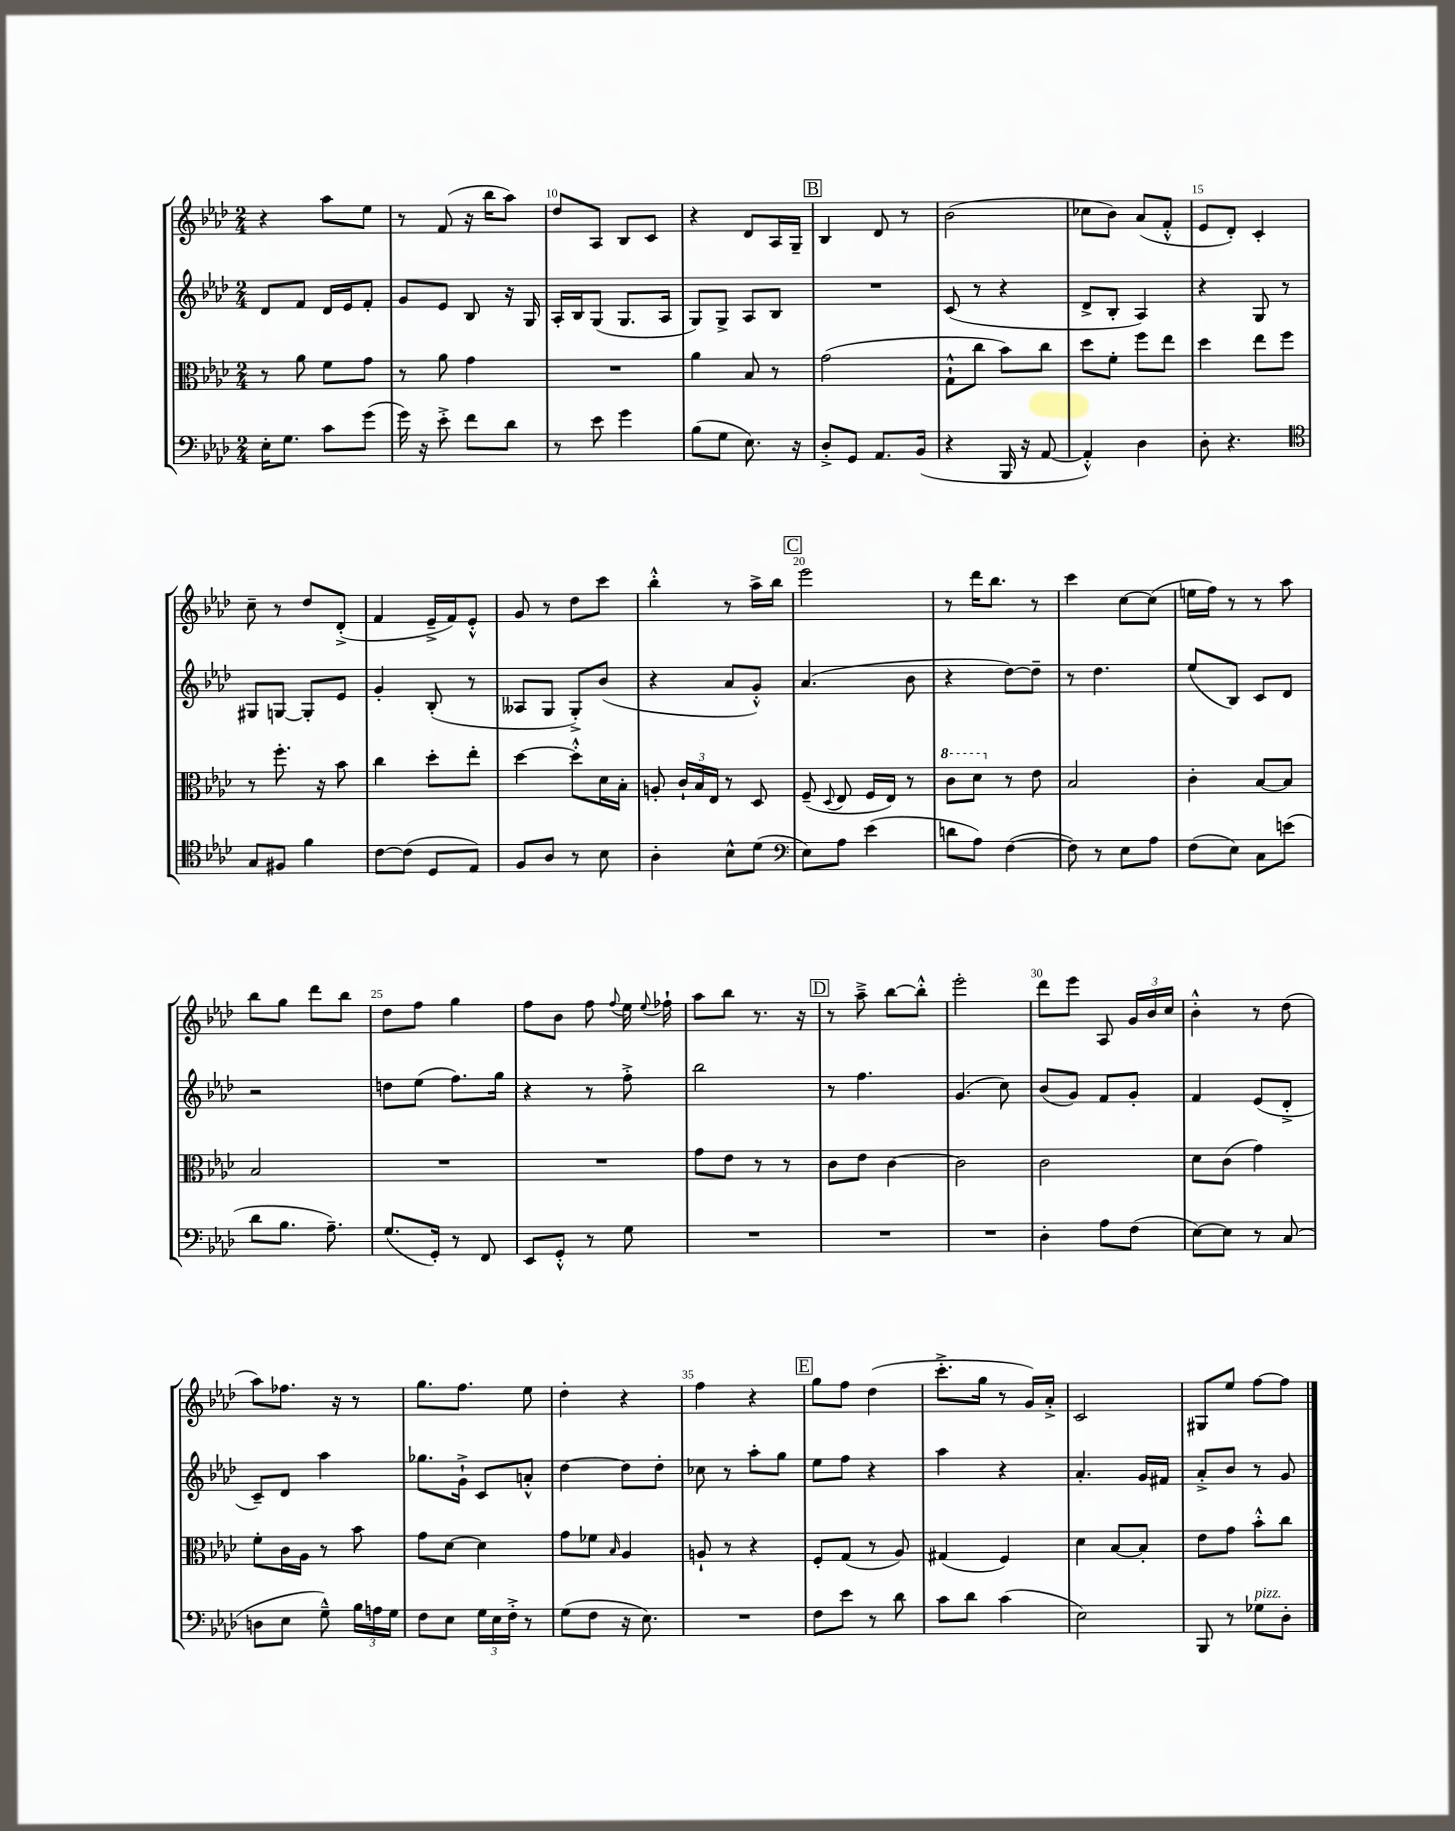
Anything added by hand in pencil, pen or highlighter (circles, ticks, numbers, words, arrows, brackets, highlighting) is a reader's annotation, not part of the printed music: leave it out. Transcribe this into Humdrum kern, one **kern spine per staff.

**kern	**kern	**kern	**kern
*staff4	*staff3	*staff2	*staff1
*clefF4	*clefC3	*clefG2	*clefG2
*k[b-e-a-d-]	*k[b-e-a-d-]	*k[b-e-a-d-]	*k[b-e-a-d-]
*M2/4	*M2/4	*M2/4	*M2/4
16E-'	8r	8d-	4r
8.G	.	.	.
.	8a-	8f	.
8c	8f	16d-	8aa-
.	.	16e-	.
(8g	8g	8f'	8ee-
=	=	=	=
16g)	8r	8g	8r
16r	.	.	.
8e-'^	8a-	8e-	(8f
8f	4g	8B-	16r
.	.	.	16bb-
8d-	.	16r	8aa-)
.	.	16G	.
=	=	=	=
8r	2r	16A-'	8dd-
.	.	16B-	.
8e-	.	(8G	8A-
4g	.	8.G	8B-
.	.	.	8c
.	.	16A-	.
=	=	=	=
(8B-	4a-	8G)	4r
8G	.	8G^	.
8.E-)	8B-	8A-	8d-
.	8r	8B-	16A-
16r	.	.	16G~
=	=	=	=
8D-'^	(2g	2r	4B-
8GG	.	.	.
8.AA-	.	.	8d-
.	.	.	8r
(16BB-	.	.	.
=	=	=	=
4r	8G`^^	(8c	(2b-
.	8cc	8r	.
16BBB-	8b-)	4r	.
16r	.	.	.
[8AA-	8cc	.	.
=	=	=	=
4AA-'^^])	8dd-	8d-^	8cc-
.	8f'	8B-'	8b-)
4D-	8ff	4A-)	(8a-
.	8ee-	.	8f'^^
=	=	=	=
8D-'	4dd-	4r	8e-
4.r	.	.	8d-')
.	8ee-	8G	4c'
.	8ff	8r	.
=	=	=	=
*clefC4	*	*	*
8G	8r	8G#	8cc~
8F#	8.ff'	[8G	8r
4f	.	8G']	8dd-
.	16r	.	.
.	8b-	8e-	(8d-'^
=	=	=	=
[8c	4cc	4g'	4f
(8c]	.	.	.
8D-	8dd-'	(8B-'	16e-~^
.	.	.	16f)
8E-)	8ee-'	8r	8e-'^^
=	=	=	=
8F	[4dd-	8A--	8g
8A-	.	8G	8r
8r	8dd-'^^]	8G'^)	8dd-
8B-	16d-	(8b-	8ccc
.	16B-'	.	.
=	=	=	=
4A-'	8A'	4r	4bb-'^^
.	24c`	.	.
.	24B-	.	.
.	24E-	.	.
8B-^^	8r	8a-	8r
(8d-	8D-	8g'^^)	16aa-^
.	.	.	16bb-
=	=	=	=
*clefF4	*	*	*
8E-)	(8F~	(4.a-	2eee-
.	8qqD-	.	.
8A-	8E-	.	.
(4e-	16F	.	.
.	16E-)	.	.
.	8r	8b-	.
=	=	=	=
8d	8cc	4r	8r
8A-)	8dd-	.	16ddd-
.	.	.	8.bb-
([4F	8r	[8dd-)	.
.	8e-	8dd-~]	8r
=	=	=	=
8F])	2B-	8r	4ccc
8r	.	4.dd-	.
8E-	.	.	[8cc
8A-	.	.	(8cc]
=	=	=	=
(8F	4c'	(8ee-	16ee
.	.	.	16ff)
8E-)	.	8B-)	8r
8C	[8B-	8c	8r
(8e	8B-]	8d-	8aa-
=	=	=	=
8d-	2B-	2r	8bb-
8.B-	.	.	8gg
.	.	.	8ddd-
8.A-~)	.	.	.
.	.	.	8bb-
=	=	=	=
(8.G	2r	8dd	8dd-
.	.	(8ee-	8ff
16GG')	.	.	.
8r	.	8.ff)	4gg
8FF	.	.	.
.	.	16gg	.
=	=	=	=
8EE-	2r	4r	8ff
8GG'^^	.	.	8b-
8r	.	8r	8ff
.	.	.	8qqff
8G	.	8ff'^	16ee-
.	.	.	8qqee-
.	.	.	16ff-`
=	=	=	=
2r	8g	2bb-	8aa-
.	8e-	.	8bb-
.	8r	.	8.r
.	8r	.	.
.	.	.	16r
=	=	=	=
2r	8c	8r	8r
.	8e-	4.ff	8aa-~^
.	[4c	.	[8bb-
.	.	.	8bb-'^^]
=	=	=	=
2r	2c]	(4.g	2eee-'
.	.	8cc)	.
=	=	=	=
4D-'	2c	(8b-	8ddd-
.	.	8g)	8eee-
8A-	.	8f	8A-
(8F	.	8g'	24g
.	.	.	24b-
.	.	.	24cc
=	=	=	=
[8E-)	8d-	4f	4b-'^^
8E-]	(8c	.	.
8r	4g)	(8e-	8r
(8C	.	8d-'^	(8dd-
=	=	=	=
8D	8f'	8c~)	8aa-)
8E-	16c	8d-	8.ff-
.	16A-	.	.
8G~^^)	8r	4aa-	.
.	.	.	16r
24B-	8b-	.	8r
24A	.	.	.
24G	.	.	.
=	=	=	=
8F	8g	8.gg-	8.gg
8E-	[8d-	.	.
.	.	16g`^	8.ff
24G	4d-]	8c	.
24E-	.	.	.
24F'^	.	.	.
8r	.	8a'^^	8ee-
=	=	=	=
(8G	8g	[4dd-	4dd-'
8F	8f-	.	.
.	16qqB-	.	.
16r	4A-	8dd-]	4r
8.E-)	.	.	.
.	.	8dd-'	.
=	=	=	=
2r	8A`	8cc-	4ff
.	8r	8r	.
.	4r	8aa-'	4r
.	.	8gg	.
=	=	=	=
8F	8F'	8ee-	8gg
8e-	(8G	8ff	8ff
8r	8r	4r	(4dd-
8d-	8A-)	.	.
=	=	=	=
8c	(4G#	4aa-	8.ccc'^
8d-	.	.	.
.	.	.	16gg
(4c	4F)	4r	8r
.	.	.	16g)
.	.	.	16a-'^
=	=	=	=
2E-)	4d-	4.a-'	2c
.	[8B-	.	.
.	8B-']	16g	.
.	.	16f#	.
=	=	=	=
8BBB-	8e-	8a-'^	8G#
8r	8g	8b-	8ee-
8G-	8b-'^^	8r	[8ff
8D-'	8cc	8g	8ff]
==	==	==	==
*-	*-	*-	*-
